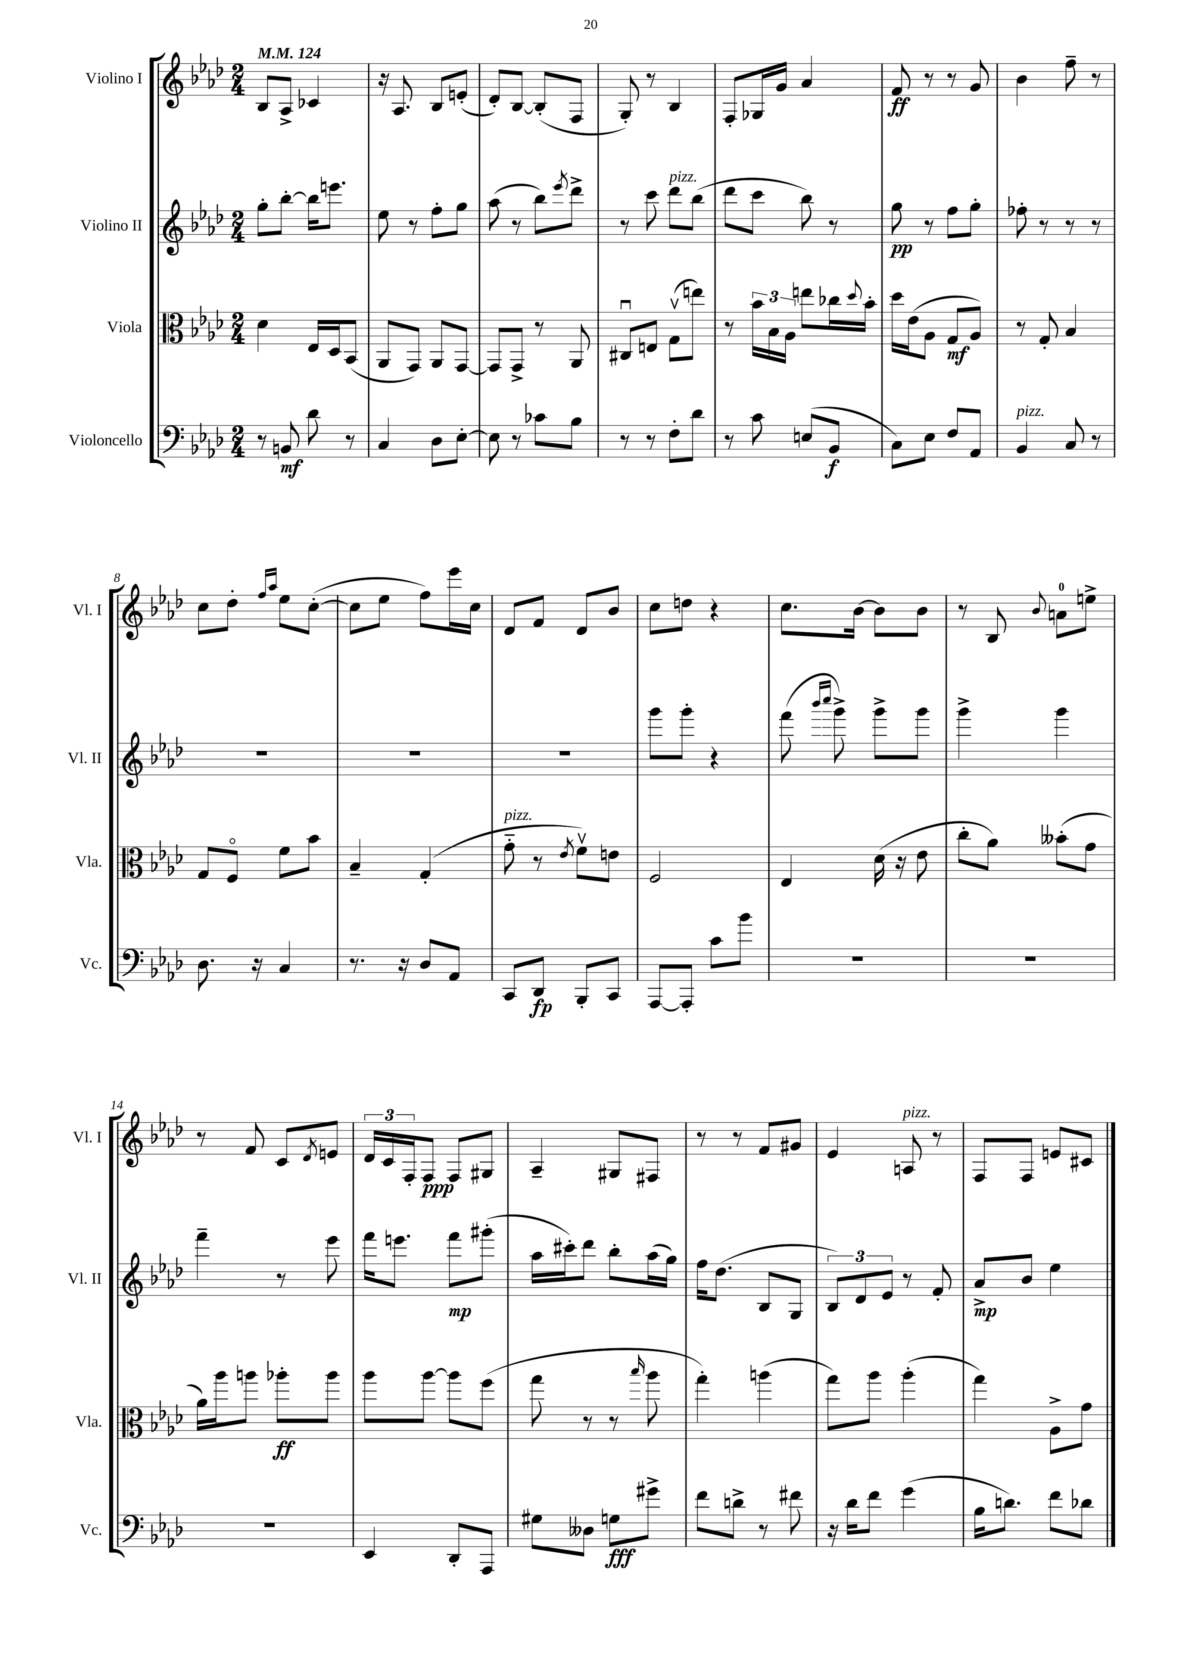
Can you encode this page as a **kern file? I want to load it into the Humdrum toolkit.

**kern	**dynam	**kern	**dynam	**kern	**dynam	**kern	**dynam
*part4	*part4	*part3	*part3	*part2	*part2	*part1	*part1
*staff4	*staff4	*staff3	*staff3	*staff2	*staff2	*staff1	*staff1
*I"Violoncello	*	*I"Viola	*	*I"Violino II	*	*I"Violino I	*
*I'Vc.	*	*I'Vla.	*	*I'Vl. II	*	*I'Vl. I	*
*clefF4	*	*clefC3	*	*clefG2	*	*clefG2	*
*k[b-e-a-d-]	*	*k[b-e-a-d-]	*	*k[b-e-a-d-]	*	*k[b-e-a-d-]	*
*M2/4	*	*M2/4	*	*M2/4	*	*M2/4	*
*MM124	*	*MM124	*	*MM124	*	*MM124	*
=1	=1	=1	=1	=1	=1	=1	=1
8r	.	4d-\	.	8gg'\L	.	8B-/L	.
8BBn/	mf	.	.	[8bb-'\J	.	8A-^/J	.
8d-\	.	16E-/LL	.	16bb-\KL]	.	4c-X/	.
.	.	16D-/J	.	8.eeen\J	.	.	.
8r	.	(8BB-/J	.	.	.	.	.
=2	=2	=2	=2	=2	=2	=2	=2
4C/	.	8AA-/L	.	8ee-\	.	16r	.
.	.	.	.	.	.	8.A-/	.
.	.	8GG/J)	.	8r	.	.	.
8D-\L	.	8AA-/L	.	8ff'\L	.	8B-/L	.
[8E-'\J	.	[8GG/J	.	8gg\J	.	(8en'/J	.
=3	=3	=3	=3	=3	=3	=3	=3
8E-\]	.	8GG/L]	.	(8aa-\	.	8d-'/L)	.
8r	.	8GG^/J	.	8r	.	[8B-/J	.
8c-X\L	.	8r	.	8bb-\L)	.	(8B-'/L]	.
.	.	.	.	8qeee-/	.	.	.
8B-\J	.	8AA-/	.	8ddd-^\J	.	8F/J	.
=4	=4	=4	=4	=4	=4	=4	=4
8r	.	8C#Xu/L	.	8r	.	8G'/)	.
8r	.	8En/J	.	8ccc\	.	8r	.
!	!	!	!	!LO:TX:a:i:t=pizz.	!	!	!
8F'\L	.	(8Gv\L	.	8ddd-\L	.	4B-/	.
8d-\J	.	8een\J)	.	(8bb-\J	.	.	.
=5	=5	=5	=5	=5	=5	=5	=5
8r	.	8r	.	8ddd-\L	.	8F'/L	.
8c\	.	24b-\LL	.	8ccc\J	.	16G-X/L	.
.	.	24B-\	.	.	.	.	.
.	.	.	.	.	.	16g/JJ	.
.	.	24A-\JJ	.	.	.	.	.
(8En/L	.	8een\L	.	8bb-\)	.	4a-/	.
8BB-/J	f	16cc-X\L	.	8r	.	.	.
.	.	8qqdd-/	.	.	.	.	.
.	.	16b-'\JJ	.	.	.	.	.
=6	=6	=6	=6	=6	=6	=6	=6
8C\L)	.	16dd-\LL	.	8gg\	pp	8f/	ff
.	.	(16e-\J	.	.	.	.	.
8E-\J	.	8A-\J	.	8r	.	8r	.
8F/L	.	8G/L	mf	8ff\L	.	8r	.
8AA-/J	.	8A-/J)	.	8gg'\J	.	8g/	.
=7	=7	=7	=7	=7	=7	=7	=7
!LO:TX:a:i:t=pizz.	!	!	!	!	!	!	!
4BB-/	.	8r	.	8ff-X'\	.	4b-\	.
.	.	8G'/	.	8r	.	.	.
8C/	.	4B-/	.	8r	.	8ff~\	.
8r	.	.	.	8r	.	8r	.
!!LO:LB:g=z
=8	=8	=8	=8	=8	=8	=8	=8
8.D-\	.	8G/L	.	2r	.	8cc\L	.
.	.	8F/J	.	.	.	8dd-'\J	.
16r	.	.	.	.	.	.	.
.	.	.	.	.	.	16qqff/LL	.
.	.	.	.	.	.	16qqaa-/JJ	.
4C/	.	8f\L	.	.	.	8ee-\L	.
.	.	8b-\J	.	.	.	([8cc'\J	.
=9	=9	=9	=9	=9	=9	=9	=9
8.r	.	4B-~/	.	2r	.	8cc\L]	.
.	.	.	.	.	.	8ee-\J	.
16r	.	.	.	.	.	.	.
8D-/L	.	(4G'/	.	.	.	8ff\L)	.
8AA-/J	.	.	.	.	.	16eee-\L	.
.	.	.	.	.	.	16cc\JJ	.
=10	=10	=10	=10	=10	=10	=10	=10
!	!	!LO:TX:a:i:t=pizz.	!	!	!	!	!
8CC/L	.	8g\	.	2r	.	8d-/L	.
8DD-/J	fp	8r	.	.	.	8f/J	.
.	.	8qe-/	.	.	.	.	.
8BBB-'/L	.	8fv\L)	.	.	.	8d-/L	.
8CC/J	.	8en\J	.	.	.	8b-/J	.
=11	=11	=11	=11	=11	=11	=11	=11
[8AAA-/L	.	2F/	.	8ggg\L	.	8cc\L	.
8AAA-'/J]	.	.	.	8ggg'\J	.	8ddn\J	.
8c\L	.	.	.	4r	.	4r	.
8b-\J	.	.	.	.	.	.	.
=12	=12	=12	=12	=12	=12	=12	=12
2r	.	4E-/	.	(8fff\	.	8.cc\L	.
.	.	.	.	16qqbbb-/LL	.	.	.
.	.	.	.	16qqcccc/JJ	.	.	.
.	.	.	.	8ggg^\)	.	.	.
.	.	.	.	.	.	[16b-\Jk	.
.	.	(16d-\	.	8ggg^\L	.	8b-\L]	.
.	.	16r	.	.	.	.	.
.	.	8e-\	.	8ggg\J	.	8b-\J	.
=13	=13	=13	=13	=13	=13	=13	=13
2r	.	8cc'\L	.	4ggg^\	.	8r	.
.	.	8a-\J)	.	.	.	8B-/	.
.	.	.	.	.	.	8qqb-/	.
.	.	(8b--X'\L	.	4ggg\	.	8an\L	.
.	.	8g\J	.	.	.	8een^\J	.
!!LO:LB:g=z
=14	=14	=14	=14	=14	=14	=14	=14
2r	.	16a-\LL)	.	4fff~\	.	8r	.
.	.	16aa-\J	.	.	.	.	.
.	.	8aan\J	.	.	.	8f/	.
.	.	8aa-X'\L	ff	8r	.	8c/L	.
.	.	.	.	.	.	8qd-/	.
.	.	8aa-\J	.	8eee-\	.	8en/J	.
=15	=15	=15	=15	=15	=15	=15	=15
4EE-/	.	8aa-\L	.	16fff\KL	.	24d-/LL	.
.	.	.	.	.	.	24c/	.
.	.	.	.	8.eeen\J	.	.	.
.	.	.	.	.	.	24F'/J	.
.	.	[8aa-\J	.	.	.	8F/J	ppp
8DD-'/L	.	8aa-\L]	.	8fff\L	mp	8F/L	.
8AAA-/J	.	(8ff\J	.	(8ggg#X'\J	.	8G#X/J	.
=16	=16	=16	=16	=16	=16	=16	=16
8G#X\L	.	8gg\	.	16aa-\LL	.	4A-~/	.
.	.	.	.	16ccc#X'\J)	.	.	.
8D--X\J	.	8r	.	8ddd-\J	.	.	.
8Gn\L	fff	8r	.	8bb-'\L	.	8G#X/L	.
.	.	16qqbb-/	.	.	.	.	.
8g#X^\J	.	8aa-\	.	(16aa-\L	.	8F#X/J	.
.	.	.	.	16gg\JJ)	.	.	.
=17	=17	=17	=17	=17	=17	=17	=17
8f\L	.	4gg'\)	.	16ff\KL	.	8r	.
.	.	.	.	(8.dd-\J	.	.	.
8dn^\J	.	.	.	.	.	8r	.
8r	.	(4aan\	.	8B-/L	.	8f/L	.
8f#X\	.	.	.	8G/J	.	8g#X/J	.
=18	=18	=18	=18	=18	=18	=18	=18
16r	.	8gg\L)	.	12B-/L)	.	4e-/	.
16d-\KL	.	.	.	.	.	.	.
.	.	.	.	12d-/	.	.	.
8f\J	.	8aa-\J	.	.	.	.	.
.	.	.	.	12e-/J	.	.	.
!	!	!	!	!	!	!LO:TX:a:i:t=pizz.	!
(4g\	.	(4aa-'\	.	8r	.	8An/	.
.	.	.	.	8f'/	.	8r	.
=19	=19	=19	=19	=19	=19	=19	=19
16B-\KL	.	4gg\)	.	8a-^/L	mp	8F/L	.
8.dn\J)	.	.	.	.	.	.	.
.	.	.	.	8b-/J	.	8F/J	.
8f\L	.	8A-^\L	.	4ee-\	.	8en/L	.
8d-X\J	.	8g\J	.	.	.	8c#X/J	.
==	==	==	==	==	==	==	==
*-	*-	*-	*-	*-	*-	*-	*-
